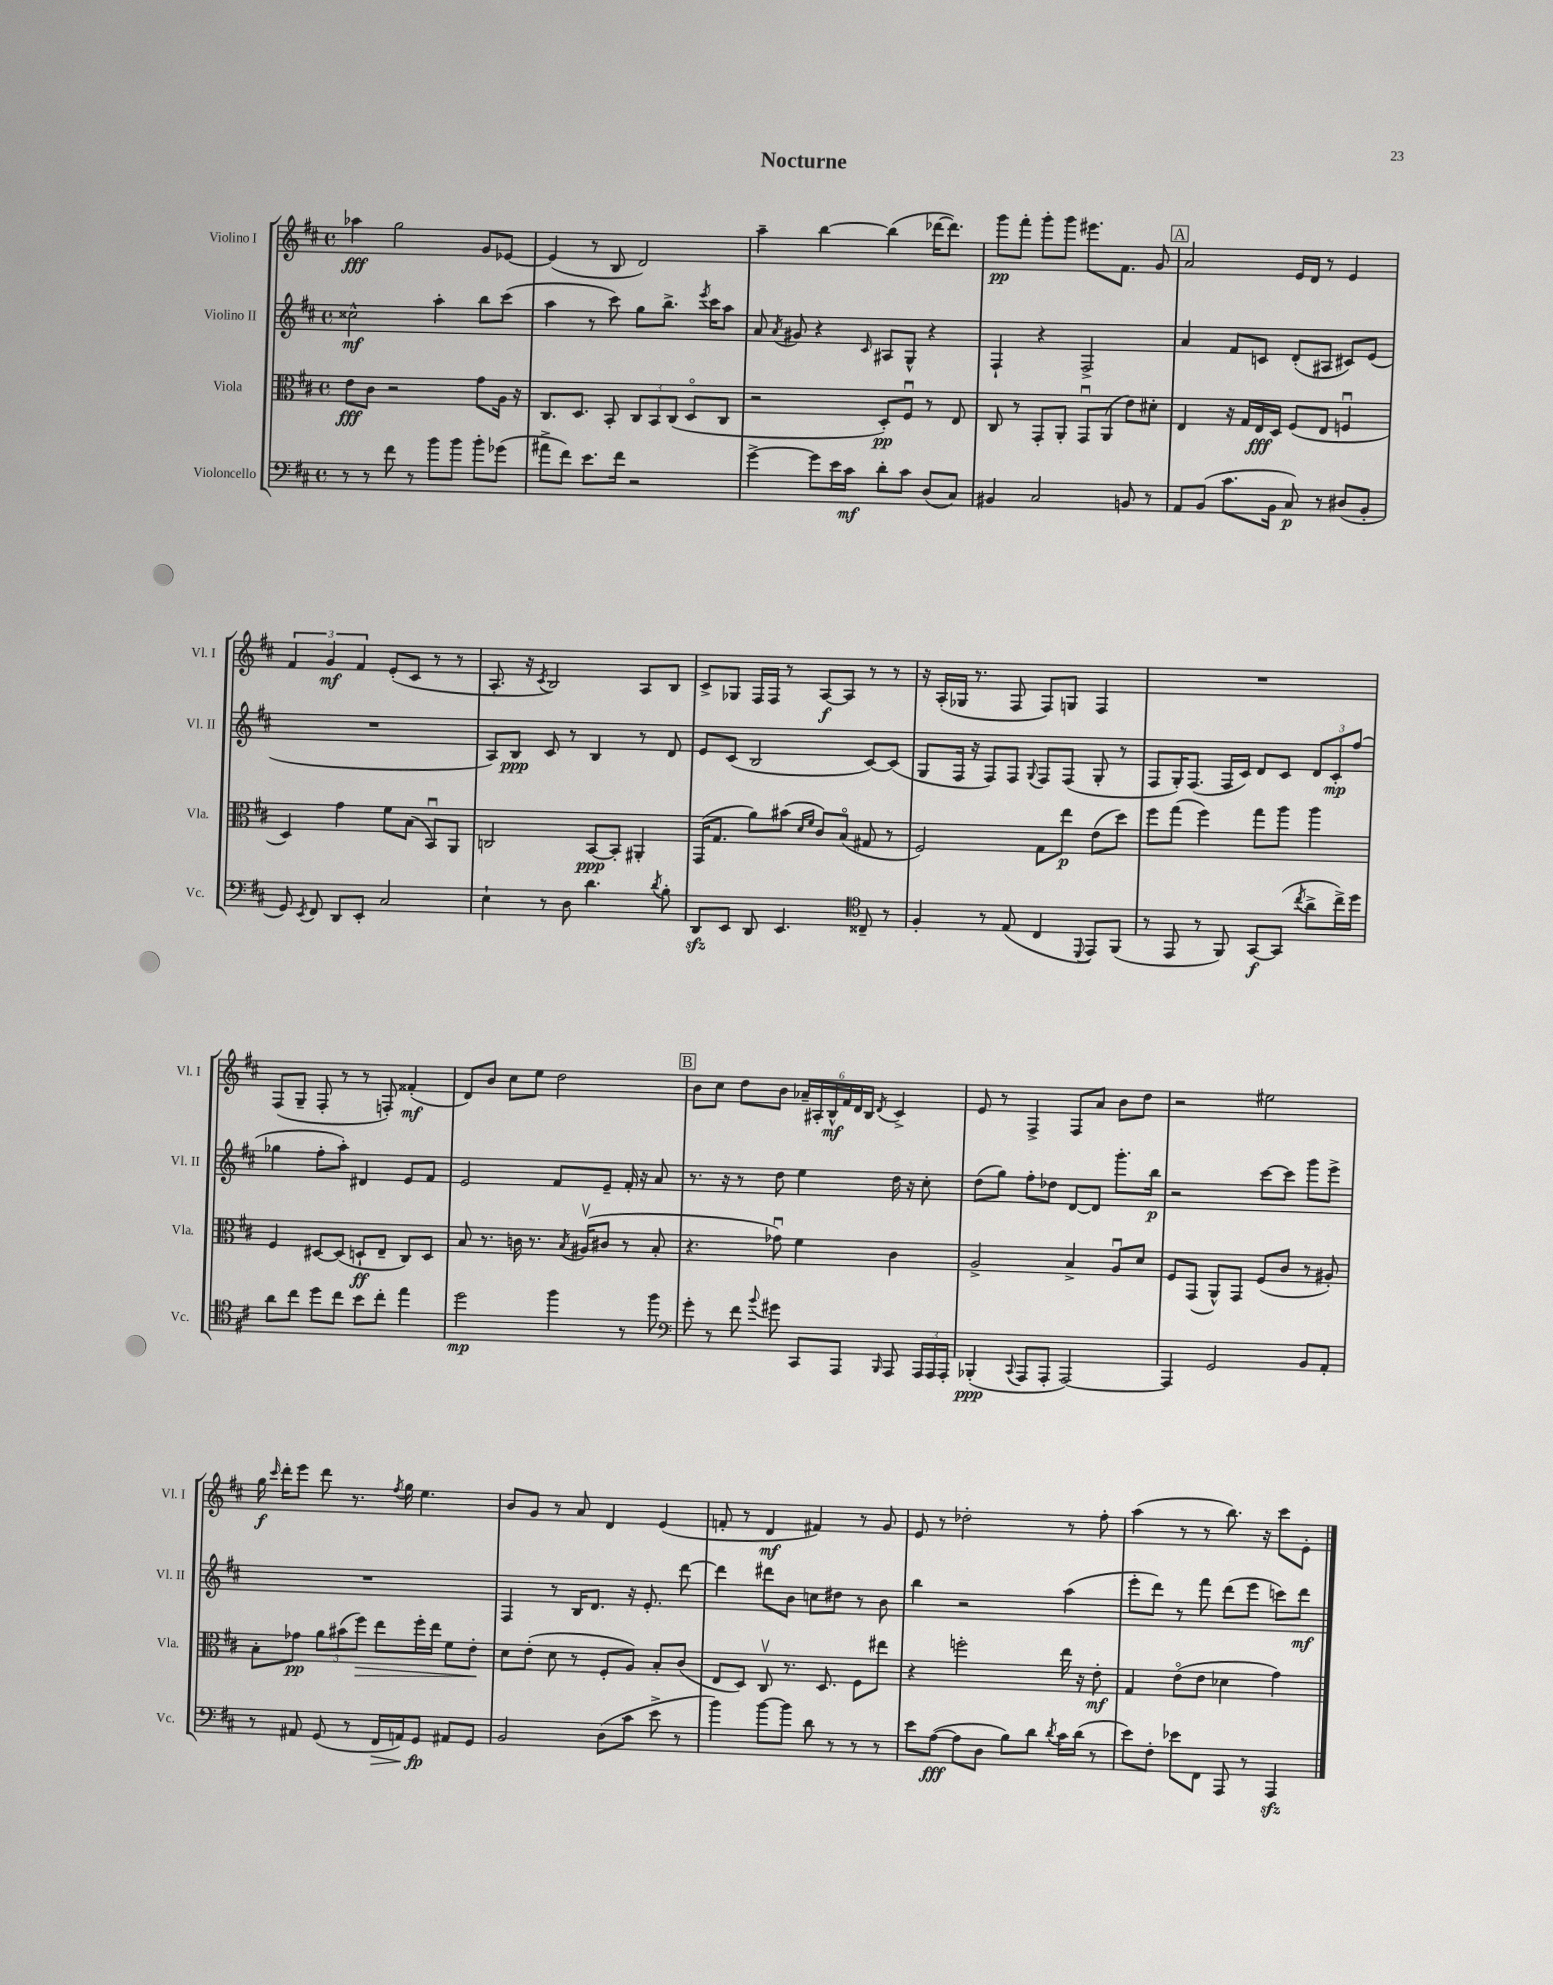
\header { title = "Nocturne" }
<<
\new StaffGroup <<
\new Staff = "s0" \with { instrumentName = "Violino I" shortInstrumentName = "Vl. I" } {
    \clef treble \key d \major \defaultTimeSignature \time 4/4
    \autoBeamOff aes''4\fff g''2 g'8[ ees'8]~ |
    ees'4( r8 b8 d'2) |
    a''4-- b''4~ b''4( des'''16[~ des'''8.]) |
    g'''8[\pp fis'''8]-. g'''8[-. g'''8] eis'''8.[ fis'8.] g'8 |
    \mark \markup { \box "A" } a'2 e'16[ d'16] r8 e'4 |
    \tuplet 3/2 { fis'4 g'4\mf fis'4 } e'8[-.( cis'8] r8 r8 |
    a8.-. r16 \acciaccatura { cis'8 } b2) a8[ b8] |
    cis'8[-> ges8] fis16[ fis16] r8 a8[~\f a8] r8 r8 |
    r16 a16[-.( ges16] r8. fis8 fis8[) g8] fis4 |
    R1 |
    fis8[( g8]-- fis8-. r8 r8 f8-.) fisis'4-.\mf( |
    d'8[) b'8] cis''8[ e''8] d''2 |
    \mark \markup { \box "B" } b'8[ cis''8] d''8[ b'8] \tuplet 6/4 { aes'16[-- ais16-. b16-^\mf fis'16 d'16 b16] } \acciaccatura { d'8 } cis'4-> |
    e'8 r8 fis4-> fis8[ a'8] b'8[ d''8] |
    r2 eis''2 |
    g''16\f \grace { cis'''16 } d'''16[-. e'''8] d'''8 r8. \acciaccatura { fis''8 } g''16 e''4. |
    b'8[ g'8] r8 a'8 d'4 e'4( |
    f'8-. r8 d'4\mf fis'4) r8 g'8 |
    e'8 r8 des''2-. r8 fis''8-. |
    a''4( r8 r8 b''8.) r16 cis'''8[ e'8]-. \bar "|." |
}
\new Staff = "s1" \with { instrumentName = "Violino II" shortInstrumentName = "Vl. II" } {
    \clef treble \key d \major \defaultTimeSignature \time 4/4
    \autoBeamOff cisis''2-^\mf a''4-. b''8[ cis'''8]( |
    a''4 r8 cis'''8) g''8[ b''8.]-> \acciaccatura { e'''8 } cis'''16[ a''8] |
    a'8 \acciaccatura { a'8 } gis'8 r4 \grace { cis'16 } ais8[ g8]-^ r4 |
    fis4-! r4 fis2-> |
    \mark \markup { \box "A" } a'4 fis'8[ c'8] d'8[-.( ais8] cis'8[) e'8]( |
    R1 |
    a8[) b8]\ppp cis'8 r8 b4 r8 d'8 |
    e'8[ cis'8]( b2 cis'8[~) cis'8]( |
    g8[ fis16] r16 fis8[) fis8] \appoggiatura { g8 } fis8[ fis8]( g8-. r8 |
    fis8[ g16-.) fis8.]( fis16[ cis'16]) d'8[ cis'8] \tuplet 3/2 { d'8[ cis'8-.\mp fis''8]( } |
    ges''4 fis''8[-. a''8]-.) dis'4 e'8[ fis'8] |
    e'2 fis'8[ e'8]-- fis'16-. r16 a'8 |
    \mark \markup { \box "B" } r8. r16 r8 d''8 e''4 d''16 r16 cis''8-. |
    d''8[( g''8]) fis''8[-. des''8] d'8[~ d'8] g'''8.[-. b''16]\p |
    r2 cis'''8[~ cis'''8] g'''8[ e'''8]-> |
    R1 |
    fis4 r8 b16[ d'8.] r16 e'8.-. d'''8~ |
    d'''4 dis'''8[ b'8] c''8[ dis''8] r8 b'8 |
    b''4 r2 a''4( |
    e'''8[-. d'''8]) r8 fis'''8 d'''8[( e'''8] c'''8[) d'''8]\mf \bar "|." |
}
\new Staff = "s2" \with { instrumentName = "Viola" shortInstrumentName = "Vla." } {
    \clef alto \key d \major \defaultTimeSignature \time 4/4
    \autoBeamOff e'8[\fff cis'8] r2 g'8[ a16] r16 |
    cis8.[ d8.] b,8-. \tuplet 3/2 { cis8[ b,8 cis8]( } d8[\flageolet cis8] |
    r2 d8[-.\pp) fis8]\downbow r8 e8 |
    cis8 r8 g,8[-. a,8]-. g,8[\downbow a,8]( e'8[) dis'8]-. |
    \mark \markup { \box "A" } e4 r16 g16[ e16\fff d16] fis8[( e8] f4\downbow |
    d4) g'4 fis'8[ b8]( b,8[\downbow) a,8] |
    c2 b,8[~\ppp b,8]-. ais,4-. |
    g,16[( g8.] a'8[) bis'8]( \grace { d'16[ fis'16] } cis'8[) b8]\flageolet( gis8 r8 |
    fis2) g8[ e''8]\p e'8[( d''8]) |
    fis''8[ g''8]( fis''4) g''8[ a''8] a''4 |
    fis4 dis8[~ dis8]( d8[-!\ff e8]-- cis8[) d8] |
    b8 r8. c'16 r8. \acciaccatura { b8 } ais16[\upbow( cis'8] r8 b8-. |
    \mark \markup { \box "B" } r4. ges'8\downbow) fis'4 cis'4 |
    a2-> b4-> a8[\downbow d'8] |
    fis8[ g,8]( a,8[-^) g,8] fis8[( cis'8] r8 ais8-.) |
    b8[-. ges'8]\pp \tuplet 3/2 { a'8[ bis'8( fis''8]\>) } e''8[ fis''16-. e''16] fis'8[ e'8]-.\! |
    d'8[ e'8]-.( d'8 r8 fis8[-. a8]) b8[-. cis'8]( |
    e8[ d8]) cis8\upbow r8. d8. fis8[ eis''8] |
    r4 f''2-. e''16 r16 e'8-.\mf |
    g4 e'8[\flageolet( e'8] des'4 g'4) \bar "|." |
}
\new Staff = "s3" \with { instrumentName = "Violoncello" shortInstrumentName = "Vc." } {
    \clef bass \key d \major \defaultTimeSignature \time 4/4
    \autoBeamOff r8 r8 fis'8 r8 b'8[ b'8] b'8[-. ges'8]( |
    ais'8[-> fis'8]) e'8.[ fis'16] r2 |
    g'4~-> g'8[ e'16 cis'16]\mf d'8[-. cis'8] d8[( cis8]) |
    bis,4 cis2 b,8 r8 |
    \mark \markup { \box "A" } a,8[ b,8]( cis'8.[ b,16] cis8\p) r8 dis8[( b,8]-. |
    g,8) \acciaccatura { e,8 } fis,8 d,8[ e,8]-. cis2 |
    e4-! r8 d8 d'4. \acciaccatura { d'8 } b8-. |
    d,8[\sfz e,8] d,8 e,4. \clef tenor cisis8-- r8 |
    fis4-. r8 e8( cis4 \appoggiatura { d,8 } e,8[) fis,8]( |
    r8 e,8 r8 fis,8) g,8[~\f g,8]( \acciaccatura { cis''8 } a'8[-> cis''16->) d''16] |
    a'8[ cis''8] d''8[ cis''8] b'8[ cis''8]-. e''4 |
    d''2\mp fis''4 r8 fis''8 |
    \mark \markup { \box "B" } \clef bass g'8-. r8 fis'8 \appoggiatura { b'8 } gis'8 cis,8[ a,,8] \grace { b,,16 } a,,8 \tuplet 3/2 { a,,16[ a,,16 a,,16]-. } |
    bes,,4-.\ppp( \appoggiatura { cis,8 } a,,8[ a,,8]-. a,,2~) |
    a,,4 g,2 b,8[ a,8]-. |
    r8 ais,8 g,8( r8 fis,16[\> a,16) g,8]\fp\! ais,8[ g,8] |
    b,2 d8[( cis'8] e'8-> r8 |
    b'4) b'8[~ b'8] d'8 r8 r8 r8 |
    e'8[ a8]~\fff( a8[ d8] b8[) d'8] \acciaccatura { d'8 } cis'16[ d'16]( r8 |
    e'8[) fis8]-. ees'8[ fis,8] a,,8 r8 a,,4\sfz \bar "|." |
}
>>
>>
\layout { \context { \Score \remove "Bar_number_engraver" } }
